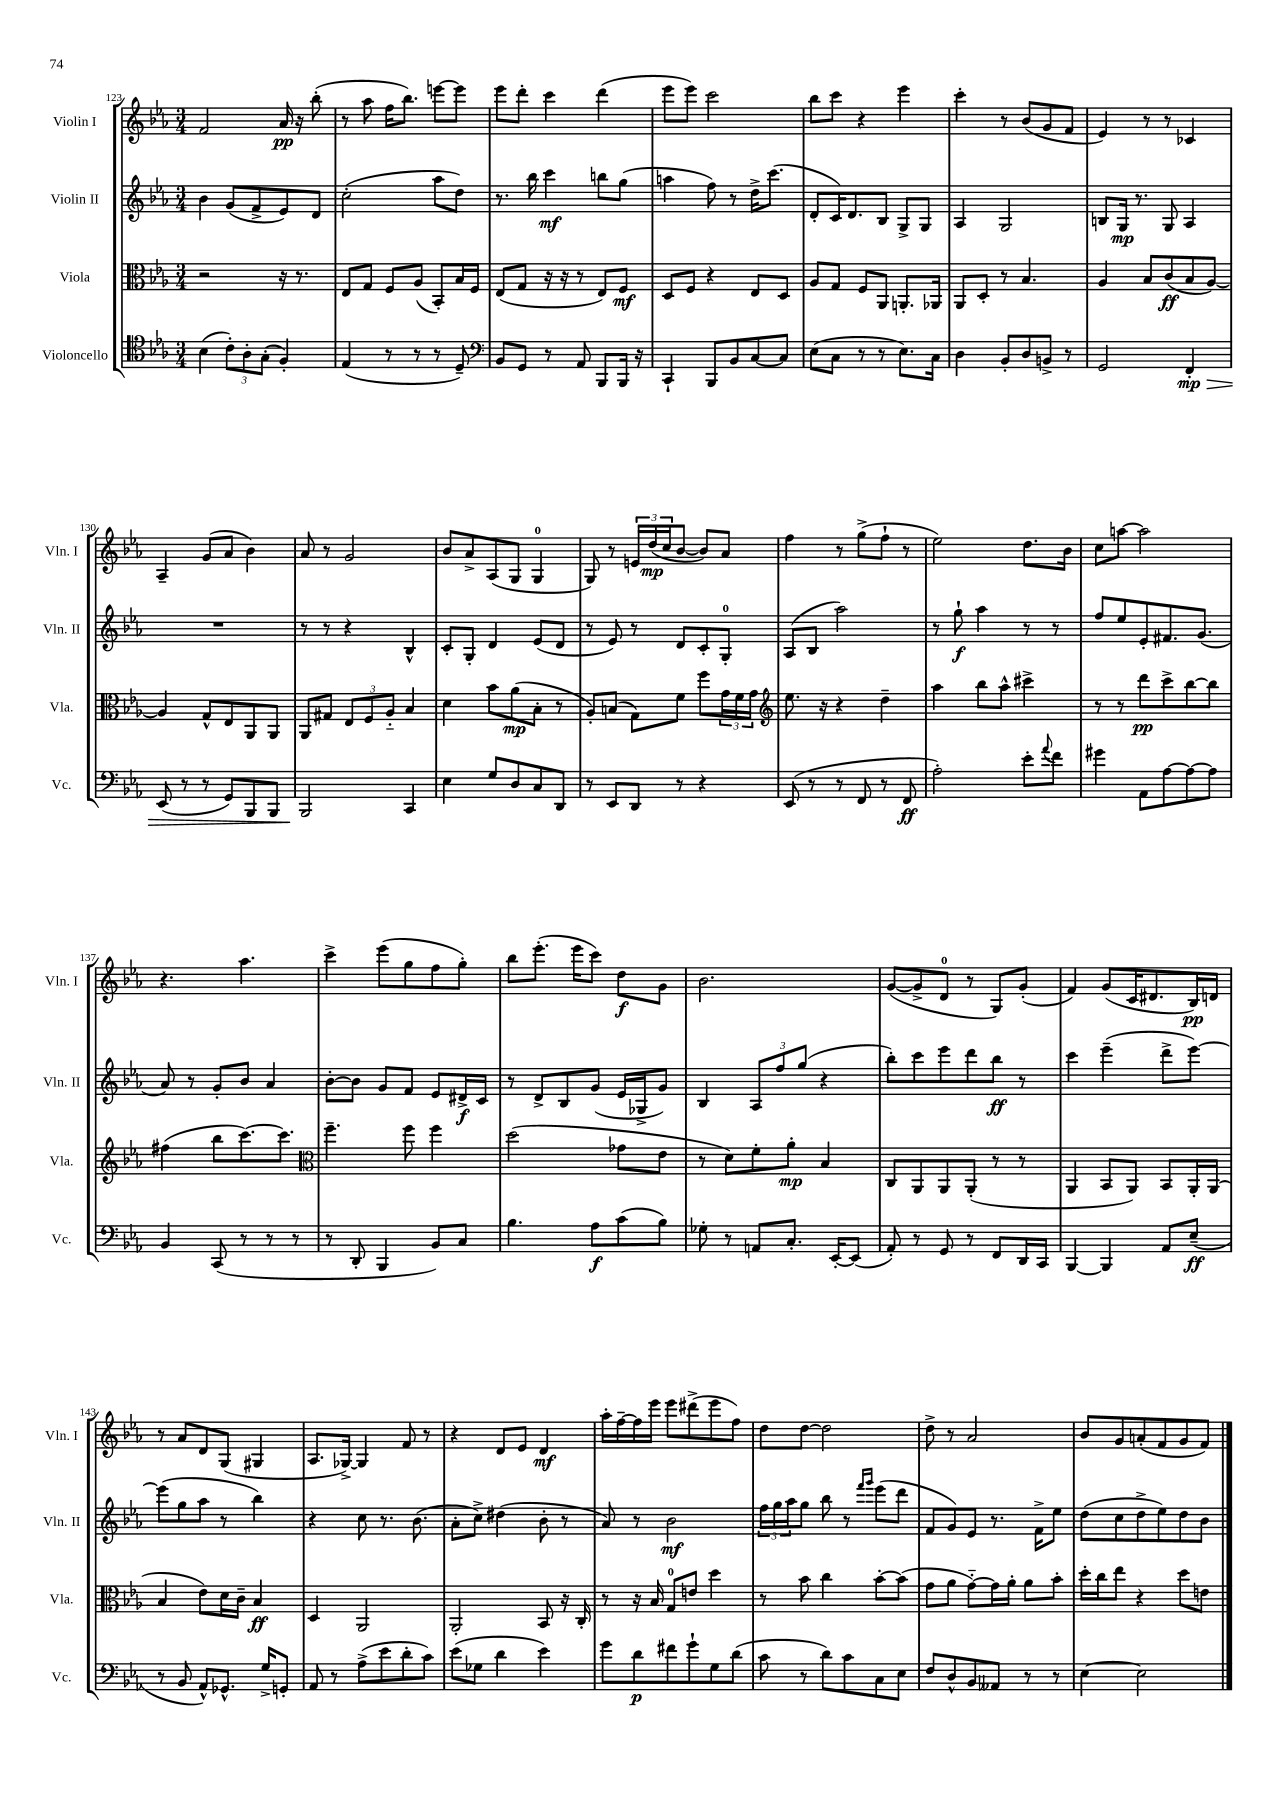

**kern	**kern	**kern	**kern
*staff4	*staff3	*staff2	*staff1
*clefC4	*clefC3	*clefG2	*clefG2
*k[b-e-a-]	*k[b-e-a-]	*k[b-e-a-]	*k[b-e-a-]
*M3/4	*M3/4	*M3/4	*M3/4
(4B-	2r	4b-	2f
12c')	.	(8g	.
12A-'	.	.	.
.	.	8f^	.
(12G'	.	.	.
4F')	16r	8e-)	16a-
.	8.r	.	16r
.	.	8d	(8bb-'
=	=	=	=
(4E-	8E-	(2cc'	8r
.	8G	.	8aa-
8r	8F	.	16ff
.	.	.	8.bb-)
8r	(8A-	.	.
8r	8BB-')	8aa-	[8eee
8D~)	16B-	8dd)	8eee]
.	16F	.	.
=	=	=	=
*clefF4	*	*	*
8BB-	(8E-	8.r	8eee-
8GG	8G	.	8ddd'
.	.	16bb-	.
8r	16r	4ccc	4ccc
.	16r	.	.
8AA-	8r	.	.
8BBB-	8E-)	8bb	(4ddd
16BBB-	8F	(8gg	.
16r	.	.	.
=	=	=	=
4CC`	8D	4aa	8eee-
.	8F	.	8eee-)
8BBB-	4r	8ff)	2ccc
8BB-	.	8r	.
[8C	8E-	16dd^	.
.	.	(8.ccc	.
8C]	8D	.	.
=	=	=	=
(8E-	8A-	8d'	8bb-
8C	8G	16c)	8ccc
.	.	8.d	.
8r	8F	.	4r
8r	8AA-	8B-	.
8.E-)	8.AA'	8G^	4eee-
.	.	8G	.
16C	16AA-	.	.
=	=	=	=
4D	8AA-	4A-	4ccc'
.	8D'	.	.
8BB-'	8r	2G	8r
8D	4.B-	.	(8b-
8BB^	.	.	8g
8r	.	.	8f
=	=	=	=
2GG	4A-	8B	4e-)
.	.	16G	.
.	.	8.r	.
.	8B-	.	8r
.	(8c	8G	8r
4FF'	8B-	4A-	4c-
.	[8A-)	.	.
=	=	=	=
(8EE-	4A-]	2.r	4A-~
8r	.	.	.
8r	8G^^	.	(8g
8GG)	8E-	.	8a-
8BBB-	8AA-	.	4b-)
8BBB-	8AA-	.	.
=	=	=	=
2BBB-	8AA-	8r	8a-
.	8G#	8r	8r
.	12E-	4r	2g
.	12F	.	.
.	12A-'~	.	.
4CC	4B-	4B-^^	.
=	=	=	=
4E-	4d	8c'	8b-
.	.	8G'	8a-^
8G	8b-	4d	(8A-
8D	(8a-	.	8G
8C	8B-'	(8e-	4G
8DD	8r	8d	.
=	=	=	=
8r	8A-')	8r	8G)
8EE-	(8B	8e-)	8r
8DD	8G)	8r	24e
.	.	.	(24dd
.	.	.	24cc
8r	8f	8d	[8b-
4r	8ff	8c'	8b-])
.	24g	8G'	8a-
.	24f	.	.
.	24g	.	.
=	=	=	=
*	*clefG2	*	*
(8EE-	8.ee-	(8A-	4ff
8r	.	8B-	.
.	16r	.	.
8r	4r	2aa-)	8r
8FF	.	.	(8gg^
8r	4dd~	.	8ff`
8FF	.	.	8r
=	=	=	=
2A-')	4aa-	8r	2ee-)
.	.	8gg`	.
.	8bb-	4aa-	.
.	8aa-^^	.	.
8e-'	4ccc#^	8r	8.dd
8qqa-	.	.	.
8f	.	8r	.
.	.	.	16b-
=	=	=	=
4g#	8r	8ff	8cc
.	8r	8ee-	[8aa
8AA-	8ddd	8e-'	2aa]
[8A-	8ccc^	8.f#	.
8A-_	[8bb-	.	.
.	.	(8.g	.
8A-]	8bb-]	.	.
=	=	=	=
4BB-	(4ff#	8a-)	4.r
.	.	8r	.
(8CC	8bb-	8g'	.
8r	[8.ccc)	8b-	4.aa-
8r	.	4a-	.
.	8.ccc]	.	.
8r	.	.	.
=	=	=	=
*	*clefC3	*	*
8r	4.ff~	[8b-'	4ccc^
8DD'	.	8b-]	.
4BBB-	.	8g	(8eee-
.	8ff	8f	8gg
8BB-)	4ff	8e-	8ff
8C	.	16d#^	8gg')
.	.	16c	.
=	=	=	=
4.B-	(2dd	8r	8bb-
.	.	8d^	(8.eee-'
.	.	8B-	.
.	.	.	16eee-
8A-	.	(8g	8ccc)
(8c	8g-	16e-	8dd
.	.	16G-^	.
8B-)	8e-	8g)	8g
=	=	=	=
8G-'	8r	4B-	2.b-
8r	8d)	.	.
8AA	8f'	12A-	.
.	.	12ff	.
8.C'	8a-'	.	.
.	.	(12gg	.
.	4B-	4r	.
[16EE-'	.	.	.
(8EE-]	.	.	.
=	=	=	=
8AA-')	8C	8bb-')	([8g
8r	8AA-	8ccc	8g^]
8GG	8AA-	8eee-	8d
8r	(8AA-'	8ddd	8r
8FF	8r	8bb-	8G)
16DD	8r	8r	(8g'
16CC	.	.	.
=	=	=	=
[4BBB-	4AA-	4ccc	4f)
4BBB-]	8BB-	(4eee-~	(8g
.	8AA-)	.	16c
.	.	.	8.d#
8AA-	8BB-	8ddd^	.
(8E-~	16AA-'	[8eee-)	16B-)
.	(16AA-	.	16d
=	=	=	=
8r	4B-	(8eee-]	8r
8BB-	.	8gg	8a-
8AA-^^)	8e-)	8aa-	8d
8.GG-^^	16d	8r	(8G
.	16c~	.	.
.	4B-	4bb-)	4G#
16G^	.	.	.
8GG'	.	.	.
=	=	=	=
8AA-	4D	4r	8.A-
8r	.	.	.
.	.	.	[16G-^)
(8A-^	2AA-	8cc	4G-]
8e-	.	8.r	.
8d'	.	.	8f
.	.	(8.b-	.
8c)	.	.	8r
=	=	=	=
(8e-	2AA-'	8a-'	4r
8G-	.	8cc^)	.
4d	.	(4dd#	8d
.	.	.	8e-
4e-)	8BB-	8b-'	4d
.	16r	8r	.
.	16C'	.	.
=	=	=	=
8g	8r	8a-)	16aa-'
.	.	.	[16ff~
8d	16r	8r	16ff]
.	16B-	.	16eee-
8f#	8G	2b-	8eee-
8g`	8e	.	(8ddd#^
8G	4dd	.	8eee-
(8d	.	.	8ff)
=	=	=	=
8c	8r	24ff	8dd
.	.	24gg	.
.	.	24aa-	.
8r	8b-	8gg	[8dd
8d)	4cc	8bb-	2dd]
8c	.	8r	.
.	.	16qqfff	.
.	.	16qqggg	.
8C	[8b-'	(8eee-	.
8E-	(8b-]	8ddd	.
=	=	=	=
8F	8g	8f	8dd^
8D^^	8a-	8g)	8r
8BB-	[8g'~)	8e-	2a-
8AA--	16g]	8.r	.
.	16a-'	.	.
8r	8a-	.	.
.	.	16f^	.
8r	8b-'	8ee-	.
=	=	=	=
[4E-	16dd'	(8dd	8b-
.	16cc	.	.
.	8ee-	8cc	8g
2E-]	4r	8dd^	(8a'
.	.	8ee-)	8f
.	8dd	8dd	8g
.	8e	8b-	8f)
==	==	==	==
*-	*-	*-	*-
